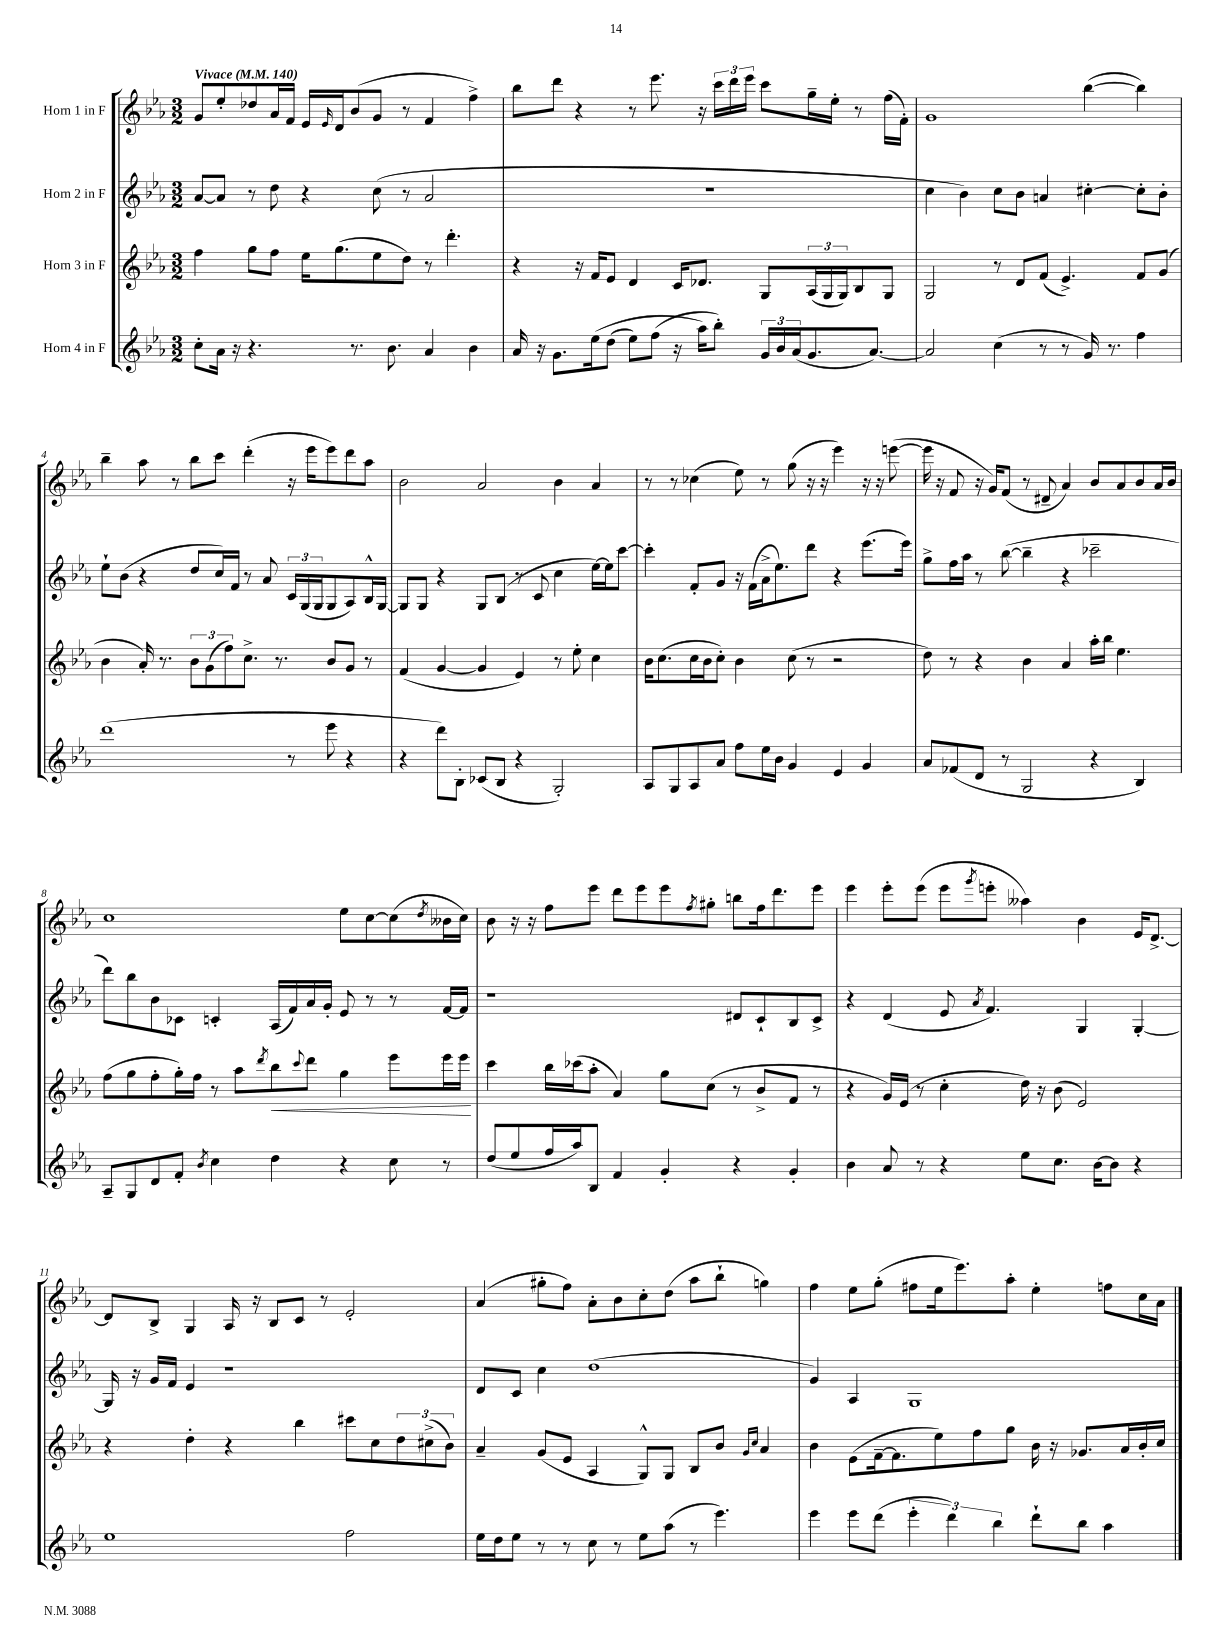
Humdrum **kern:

**kern	**kern	**kern	**kern
*staff4	*staff3	*staff2	*staff1
*clefG2	*clefG2	*clefG2	*clefG2
*k[b-e-a-]	*k[b-e-a-]	*k[b-e-a-]	*k[b-e-a-]
*M3/2	*M3/2	*M3/2	*M3/2
*MM140	*MM140	*MM140	*MM140
8cc'\L	4ff\	[8a-/L	8g/L
16a-\Jk	.	8a-/]J	8ee-'/
16r	.	.	.
4.r	8gg\L	8r	8dd-/
.	8ff\J	8dd\	16a-/L
.	.	.	16f/JJ
.	16ee-\LK	4r	16e-/LL
.	.	.	16qqe-/
.	(8.gg\	.	16d/J
8.r	.	.	(8b-/
.	8ee-\	(8cc\	8g/J
8.b-\	.	.	.
.	8dd\J)	8r	8r
4a-/	8r	2a-/	4f/
.	4.ddd'\	.	.
4b-\	.	.	4ff^\)
=	=	=	=
16a-/	4r	1.r	8bb-\L
16r	.	.	.
8.g\L	.	.	8ddd\J
.	16r	.	4r
&(16ee-\k	16f/LK	.	.
(8dd\J	8e-/J	.	.
8ee-\L)	4d/	.	8r
(8ff\J	.	.	8.eee-\
16r	16c/LK	.	.
16aa-\LK&)	8.d-/J	.	16r
8bb-'\J)	.	.	24ccc\LL
.	.	.	24ddd\
.	.	.	24eee-\JJ
24g/LL	8G/L	.	8ccc\L
24b-/	.	.	.
(24a-/J	.	.	.
8.g/	(24A-/L	.	16gg~\L
.	24G/	.	.
.	.	.	16ee-'\JJ
.	24G/J)	.	.
.	8B-/	.	8r
[8.a-/J)	.	.	.
.	8G/J	.	(16ff\LL
.	.	.	16f'\JJ)
=	=	=	=
2a-/]	2G/	4cc\	1g
.	.	4b-\)	.
(4cc\	8r	8cc\L	.
.	8d/L	8b-\J	.
8r	(8f/J	4a/	.
8r	4.e-^/)	.	.
16g/)	.	[4cc#'\	([4bb-\
8.r	.	.	.
4ff\	8f/L	8cc#'\]L	4bb-\])
.	(8g/J	8b-'\J	.
=	=	=	=
(1ddd	4b-\	8ee-`\L	4bb-~\
.	.	(8b-\J	.
.	16a-'/)	4r	8aa-\
.	8.r	.	.
.	.	.	8r
.	12b-\L	8dd/L	8bb-\L
.	(12g\	.	.
.	.	16cc/L)	8ccc\J
.	12ff\)	.	.
.	.	16f/JJ	.
.	8.cc^\J	8r	(4ddd'\
.	.	8a-/	.
.	8.r	.	.
8r	.	24c/LL	16r
.	.	(24G/	.
.	.	.	16eee-\LK
.	.	24G/J	.
8eee-\	8b-/L	8G/	8eee-\)
4r	8g/J	8A-/)	8ddd\
.	8r	16B-^^/L	8aa-\J
.	.	[16G/JJ	.
=	=	=	=
4r	(4f/	8G/]L	2b-\
.	.	8G/J	.
8ddd\L)	[4g/	4r	.
8B-'\J	.	.	.
(8c-/L	4g/]	8G/L	2a-/
8B-/J	.	(8B-/J	.
4r	4e-/)	8r	.
.	.	8c/	.
2G'/)	8r	4cc\	4b-\
.	8ee-'\	.	.
.	4cc\	[16ee-\LL)	4a-/
.	.	16ee-\]J	.
.	.	[8ccc\J	.
=	=	=	=
8A-/L	16b-\LK	4ccc'\]	8r
.	(8.cc\	.	.
8G/	.	.	8r
8A-/	16cc\L	8f'/L	(4cc-\
.	16b-\J	.	.
8a-/J	8cc'\J)	8g/J	.
8ff\L	4b-\	16r	8ee-\)
.	.	(16f\LL	.
16ee-\L	.	16a-^\J	8r
16b-\JJ	.	8.ee-\)	.
4g/	(8cc\	.	(8gg\
.	8r	8ddd\J	16r
.	.	.	16r
4e-/	2r	4r	4eee-\)
4g/	.	(8.eee-\L	16r
.	.	.	16r
.	.	.	([8eee\
.	.	16eee-\Jk)	.
=	=	=	=
8a-/L	8dd\)	8gg^\L	16eee\]
.	.	.	16r
(8f-/	8r	16ff\L	8f/
.	.	16aa-\JJ	.
8d/J	4r	8r	16r
.	.	.	16g/LK)
8r	.	([8bb-\	(8f/J
2G/	4b-\	4bb-~\]	8r
.	.	.	8d#~/
.	4a-/	4r	4a-/)
4r	16aa-'\LL	2ccc-~\	8b-/L
.	16bb-\JJ	.	.
.	4.ee-\	.	8a-/
4B-/)	.	.	8b-/
.	.	.	16a-/L
.	.	.	16b-/JJ
=	=	=	=
8A-~/L	(8ff\L	8ddd\L)	1cc
8G/	8gg\	8bb-\	.
8d/	8ff'\	8b-\	.
8f'/J	16gg'\L)	8c-\J	.
.	16ff\JJ	.	.
8qb-/	.	.	.
4cc\	8r	4c'/	.
.	8aa-\L	.	.
.	8qddd/	.	.
4dd\	8bb-\	(16A-/LL	.
.	.	16f/)	.
.	8qqccc/	.	.
.	8ddd\J	16a-/	.
.	.	16g'/JJ	.
4r	4gg\	8e-/	8ee-\L
.	.	8r	[8cc\
8cc\	8eee-\L	8r	(8cc\]
.	.	.	8qdd/
8r	16eee-\L	[16f/LL	16b--\L
.	16eee-\JJ	16f/]JJ	16cc\JJ)
=	=	=	=
(8dd/L	4ccc\	1r	8b-\
8ee-/	.	.	16r
.	.	.	16r
16ff/L	16bb-\LL	.	8ff\L
16aa-/J)	(16ccc-\J	.	.
8B-/J	8aa-'\J	.	8eee-\J
4f/	4a-/)	.	8ddd\L
.	.	.	8eee-\
4g'/	8gg\L	.	8eee-\
.	.	.	8qff/
.	(8cc\J	.	8gg#'\J
4r	8r	8d#/L	8bb\L
.	8b-^/L	8c`/	16ff\k
.	.	.	8.ddd\
4g'/	8f/J	8B-/	.
.	8r	8c^/J	8eee-\J
=	=	=	=
4b-\	4r	4r	4eee-\
8a-/	16g/LL)	(4d/	8eee-'\L
.	(16e-/JJ	.	.
8r	8r	.	(8eee-\J
4r	4cc'\	8e-/	8eee-\L
.	.	8qa-/	8qggg/
.	.	4.f/)	8eee'\J
8ee-\L	16dd\)	.	4aa--\)
.	16r	.	.
8.cc\J	(8b-\	.	.
.	2e-/)	4G/	4b-\
[16b-\LK	.	.	.
8b-\]J	.	.	.
4r	.	[4G'/	16e-/LK
.	.	.	[8.d^/J
=	=	=	=
1ee-	4r	16G/]	8d/]L
.	.	16r	.
.	.	16g/LL	8B-^/J
.	.	16f/JJ	.
.	4dd'\	4e-/	4G/
.	4r	1r	16A-/
.	.	.	16r
.	.	.	8B-/L
.	4bb-\	.	8c/J
.	.	.	8r
2ff\	8ccc#\L	.	2e-'/
.	8cc\	.	.
.	12dd\	.	.
.	(12cc#^\	.	.
.	12b-\J)	.	.
=	=	=	=
16ee-\LL	4a-~/	8d/L	(4a-/
16dd\J	.	.	.
8ee-\J	.	8c/J	.
8r	(8g/L	4cc\	8gg#'\L
8r	8e-/J	.	8ff\J)
8cc\	4A-/	(1dd	8a-'\L
8r	.	.	8b-\
8ee-\L	8G^^/L)	.	8cc'\
(8aa-\J	8G/J	.	(8dd\J
8r	8B-/L	.	8aa-\L
4.eee-\)	8b-/J	.	8bb-`\J
.	16qqg/LL	.	.
.	16qqcc/JJ	.	.
.	4a-/	.	4gg\)
=	=	=	=
4eee-\	4b-\	4g/)	4ff\
8eee-\L	(8e-\L	4A-/	8ee-\L
(8ddd\J	[16f~\k	.	(8gg'\J
.	8.f\]	.	.
6eee-'\	.	1G	8ff#\L
.	8ee-\)	.	16ee-\k
6ddd\)	.	.	.
.	.	.	8.eee-\)
.	8ff\	.	.
6bb-\	.	.	.
.	8gg\J	.	8aa-'\J
8ddd`\L	16b-\	.	4ee-'\
.	16r	.	.
8bb-\J	8.g-/L	.	.
4aa-\	.	.	8ff\L
.	16a-/L	.	.
.	16b-'/	.	16cc\L
.	16cc/JJ	.	16a-\JJ
==	==	==	==
*-	*-	*-	*-
